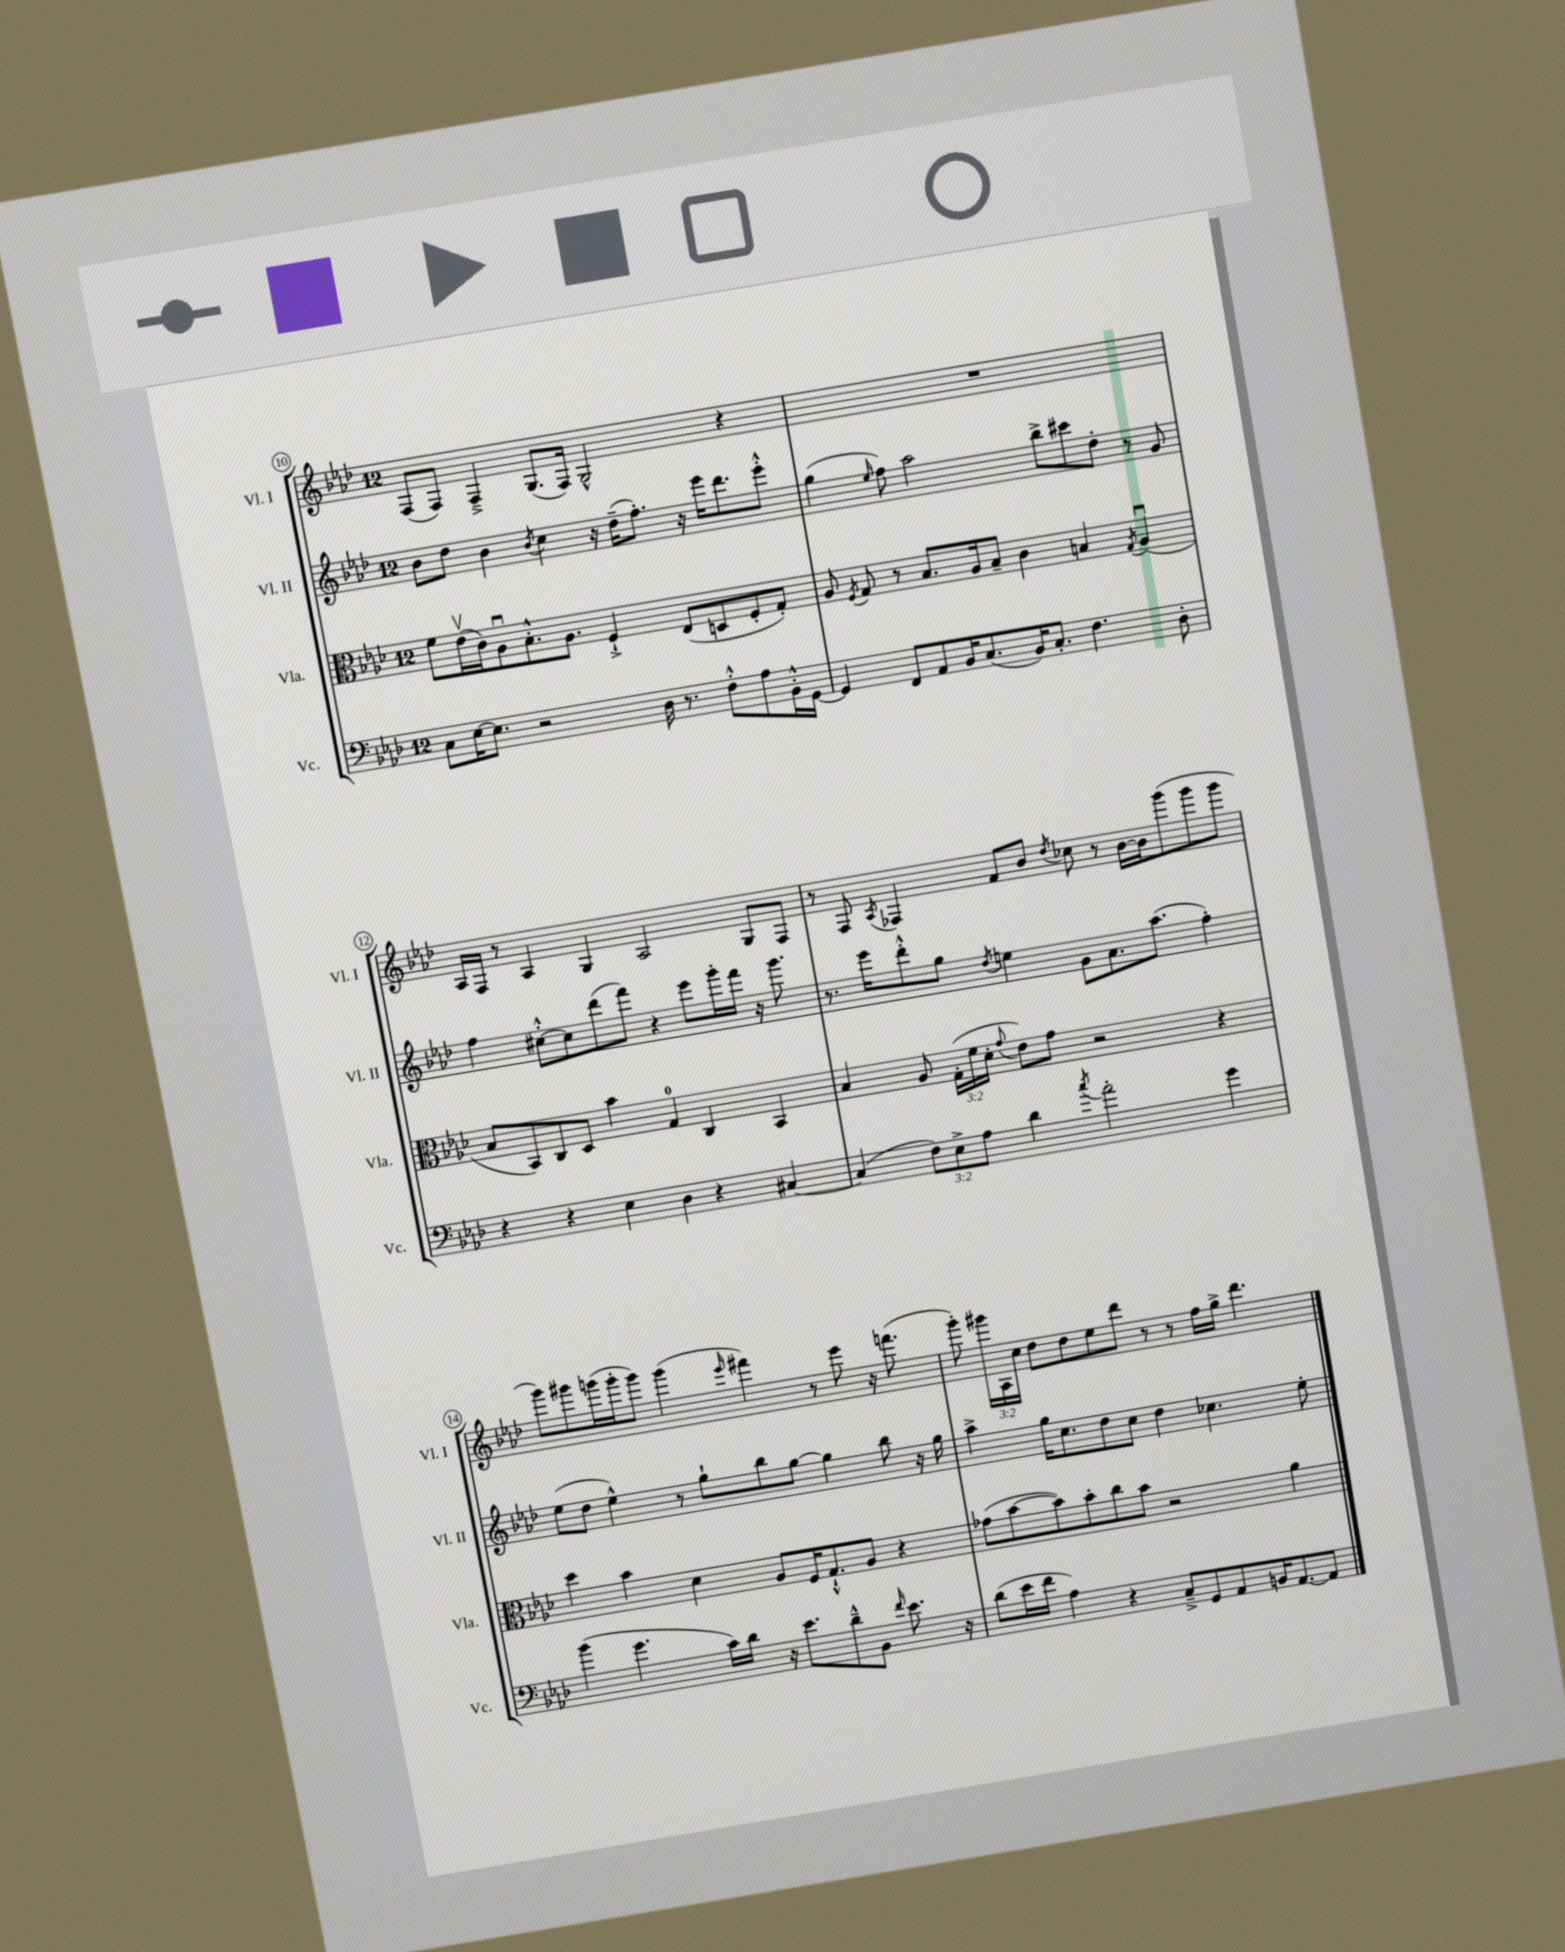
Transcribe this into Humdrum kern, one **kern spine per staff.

**kern	**kern	**kern	**kern
*staff4	*staff3	*staff2	*staff1
*clefF4	*clefC3	*clefG2	*clefG2
*k[b-e-a-d-]	*k[b-e-a-d-]	*k[b-e-a-d-]	*k[b-e-a-d-]
*M12/8	*M12/8	*M12/8	*M12/8
8C	8f	8b-	(8F
[16E-	(16e-v	8dd-	8F)
8.E-]	16c)	.	.
.	8A-u	4b-	4F~^
2r	8.B-'^^	.	.
.	.	8qb-	.
.	.	4cc	(8.G
.	8.A-	.	.
.	.	.	16F)
.	4F`^	16r	2G^^
.	.	(16dd-~	.
16D-	.	8.ff')	.
8.r	.	.	.
.	(8E-	.	.
.	.	16r	.
8F'^^	8D	16eee-	.
.	.	8.ddd-	.
8A-	8F'	.	4r
16BB-'^^	8G')	8eee-'^^	.
[16GG	.	.	.
=	=	=	=
4GG]	8A-	(4gg	1.r
.	8qF	.	.
.	8G	.	.
.	.	16qqee-	.
8FF	8r	8ff)	.
8AA-	8.B-	2aa-	.
16BB-	.	.	.
(8.C	16A-	.	.
.	8B-~	.	.
16BB-)	4c	.	.
8.C'	.	.	.
.	.	8bb-^	.
4.F	4B	8ccc#	.
.	.	8dd-'	.
.	8qG	.	.
.	(4A-u	8r	.
8D-'	.	8g	.
=	=	=	=
4r	8B-	4ff	16A-
.	.	.	16F
.	8BB-)	.	8r
4r	8C	[8cc#'^^	4A-
.	8D-	8cc#]	.
4E-	4b-	(8ddd-	4G
.	.	8fff)	.
4D-	4G	4r	2A-
4r	4C	8eee-	.
.	.	16ggg'	.
.	.	16fff	.
[4C#	4BB-	16r	8G
.	.	8.ggg	.
.	.	.	8F
=	=	=	=
(4C#]	4B-	8.r	8r
.	.	.	8F
.	.	16eee-	.
.	.	.	8qA-
12F)	8A-	8ddd-'^^	4F-
12E-^	.	.	.
.	(24G'	8gg	.
12A-	24f	.	.
.	24d-'	.	.
.	8qqg	8qdd-	.
4d-	8e-)	4ee	8f
.	8g	.	8b-
8qcc	.	.	8qdd-
2a-'	2r	8g	8cc-
.	.	8.a-	8r
.	.	.	[16b-
.	.	(8.aa-	16b-]
.	.	.	(8ggg
4g	4r	4ff')	8ggg
.	.	.	8ggg
=	=	=	=
(4b-	4dd-	(8ee-	8ggg)
.	.	8dd-	8ggg#
4.g	4b-	4ee-^^)	(16ggg
.	.	.	16ggg'
.	.	.	8ggg)
.	4d-	8r	(4ggg
16c)	.	8gg`	.
16d-	.	.	.
.	.	.	16qqeee-
16r	8A-	8bb-	4fff#)
8.e-	.	.	.
.	16F	[8gg	.
.	8.G`^^	.	.
8d-~^^	.	4gg]	8r
8BB-	8A-	.	8eee-
16qqf	.	.	.
8.e-	4r	8bb-	16r
.	.	.	(8.fff
.	.	16r	.
16r	.	16gg	.
=	=	=	=
(8d-	(8g-	4aa-^	8ggg')
16e-	[8b-	.	24ggg#
.	.	.	24A-
16f	.	.	.
.	.	.	24cc
4A-)	8b-])	16gg	8dd-
.	.	8.cc	.
.	8b-'	.	8dd-
4r	8cc	8dd-	8ee-
.	8b-	8cc	8ddd-
8C~^	2r	4dd-	8r
8GG	.	.	8r
8AA-	.	4.cc-	16ff
.	.	.	16gg^
16BB	.	.	4.ddd-
[8.AA-	.	.	.
.	4a-	.	.
8AA-]	.	8ee-'	.
==	==	==	==
*-	*-	*-	*-
